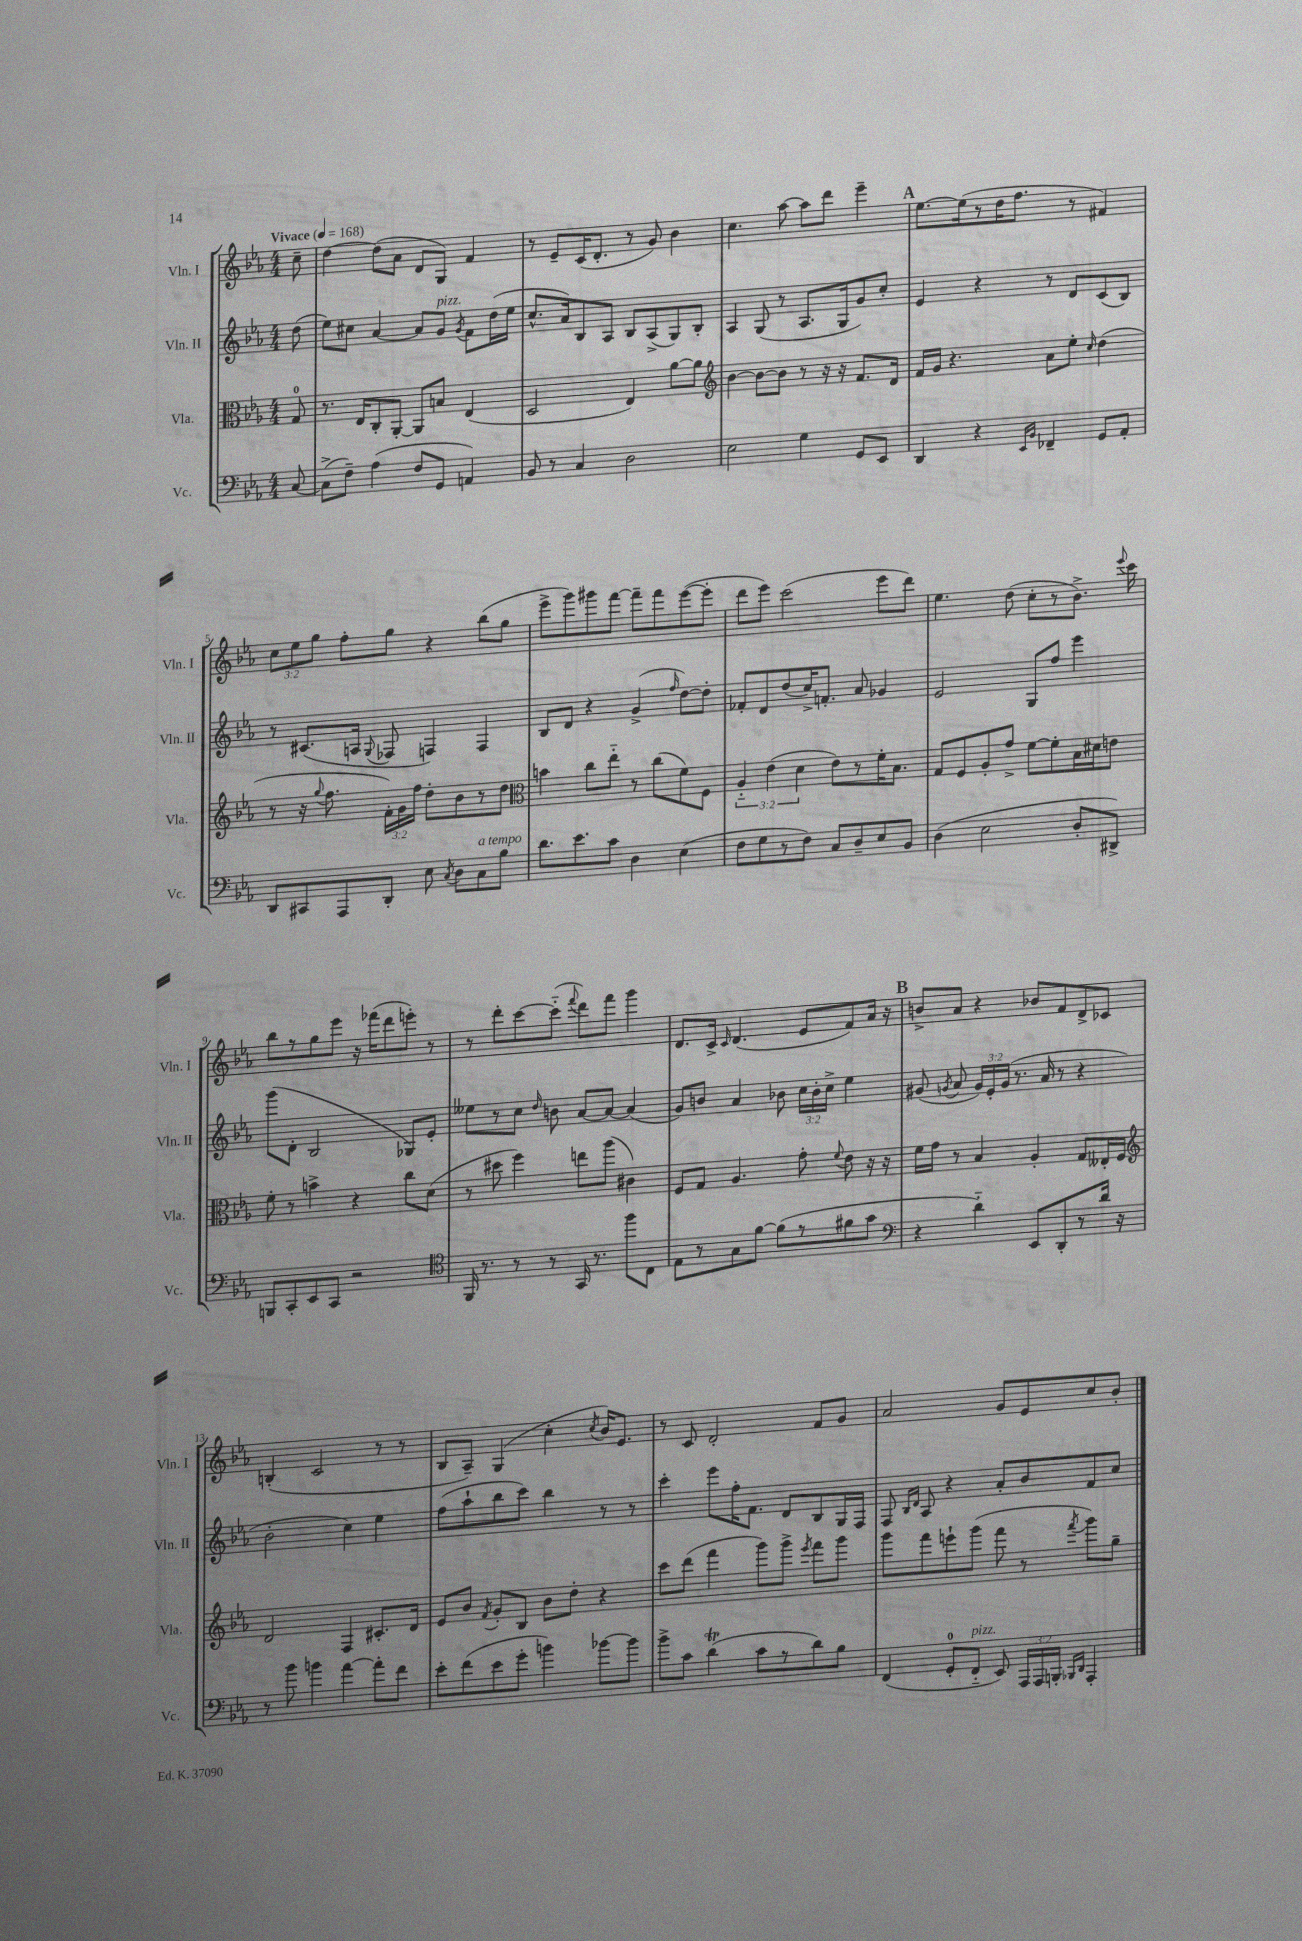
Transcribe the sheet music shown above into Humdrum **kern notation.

**kern	**kern	**kern	**kern
*staff4	*staff3	*staff2	*staff1
*clefF4	*clefC3	*clefG2	*clefG2
*k[b-e-a-]	*k[b-e-a-]	*k[b-e-a-]	*k[b-e-a-]
*M4/4	*M4/4	*M4/4	*M4/4
*MM168	*MM168	*MM168	*MM168
[8C	8G	(8dd	8cc~
=	=	=	=
(8C^]	8.r	8ee-)	[4dd
8F~)	.	8cc#	.
.	16E-	.	.
(4A-	8C'	[4a-	(8dd]
.	[8AA-'	.	8a-
8F	8AA-]	8a-]	8d
8GG	8B	8g	8G)
.	.	8qg	.
4AA)	(4E-	8f	4f
.	.	(16dd	.
.	.	16ee-	.
=	=	=	=
8BB-	2D	8.cc^^	8r
8r	.	.	8e-~
.	.	16a-)	.
4C	.	8B-	(16c
.	.	.	8.d'
.	.	8A-	.
2D	4E-)	8B-	8r
.	.	(8A-^	8g)
.	[8a-	8G)	4b-
.	8a-]	8B-'	.
=	=	=	=
*	*clefG2	*	*
2E-	[4b-	4A-	4.cc
.	8b-_	(8G	.
.	8b-]	8r	[8aa-
4G	8r	8.A-	8aa-]
.	16r	.	8ddd
.	16r	16G	.
8GG	8.f	8g)	4eee-~
8EE-	.	8cc'	.
.	16d	.	.
=	=	=	=
4DD	16f	4e-	[8.ee-
.	16g	.	.
.	4.r	.	.
.	.	.	(16ee-]
4r	.	4r	8r
.	.	.	16dd
.	.	.	8.ff
16qqEE-	.	.	.
16qqBB-	.	.	.
4FF-~	8a-	8r	.
.	8ee-'	8d	8r
.	16qqcc	.	.
8GG	(4dd	(8c	4f#)
8AA-'	.	8B-)	.
=	=	=	=
8DD	8r	8r	12cc
.	.	.	12ee-
8CC#	16r	(8.c#	.
.	.	.	12gg
.	8qqgg	.	.
.	8.ff	.	.
8AAA-	.	.	8ff'
.	.	16A	.
.	.	8qqG	.
8DD'	24f')	8F-	8gg
.	24g	.	.
.	24ff	.	.
8E-	8dd'	4F)	4r
8qC	.	.	.
8D	8b-	.	.
8C	8r	4F	(8bb-
8B-	8dd	.	8gg
=	=	=	=
*	*clefC3	*	*
8.d	4b	8B-	8eee-^
.	.	8d	8ggg)
8.e-	.	.	.
.	8cc	4r	8ggg#
8c	8ee-'~	.	[8fff
4D	8r	(4g^	8fff~]
.	(8cc	.	8fff
.	.	16qqff	.
(4E-	8f)	[8dd)	([8eee-
.	8F	8dd']	8eee-']
=	=	=	=
8F	6A-'~	8f-'	8ddd
8G	.	8d	8eee-)
.	(6e-	.	.
8r	.	(8dd	(2ccc
.	6d	.	.
8F)	.	16cc^)	.
.	.	8.f'	.
8C	8e-)	.	.
8D~	8r	8a-	.
8E-	16f'	4g-	8eee-
.	8.B-	.	.
8BB-	.	.	8ddd)
=	=	=	=
(4D	8G	2e-	4.ee-
.	8F	.	.
2E-	8A-'	.	.
.	8g^	.	(8dd
.	[8f	8G	8cc'
.	8f']	8ff	8r
8D'	16B-	4eee-	8.b-^)
.	16d#	.	.
8DD#^)	8e	.	.
.	.	.	8qqeee-
.	.	.	16ccc
=	=	=	=
8BBB	8f'	(8ggg	8bb-
8CC'	8r	8d'	8r
8EE-	4b^	2B-	8gg
8CC	.	.	8eee-
2r	4r	.	16r
.	.	.	(16fff-
.	.	.	8ddd
.	8cc	8G-)	8eee')
.	(8d	8e-'	8r
=	=	=	=
*clefC4	*	*	*
16FF	8r	8ee--	8r
8.r	.	.	.
.	8dd#	8r	8ddd'
8r	4ff)	8cc	[8ccc
.	.	16qqdd	.
8r	.	8b	(8ccc'~]
.	.	.	8qqfff
16GG	8ee	[8a-	8ddd)
8.r	.	.	.
.	(8aa-	8a-_	8fff
8ff	4c#)	(4a-]	4ggg
8C	.	.	.
=	=	=	=
8E-	8F	8g)	8.d
8r	8G	8b	.
.	.	.	16c^
.	.	.	16qqc
8G	4.A-	4a-	(4.d
[8f	.	.	.
(8f]	.	8b-	.
8r	8g'	24cc	8e-
.	.	24b-'	.
.	.	24cc^	.
.	8qqf	.	.
8f#	8e-	4ee-	8f)
8g	16r	.	16a-
.	16r	.	16r
=	=	=	=
*clefF4	*	*	*
4r	16f	(8g#	8b^
.	16g	.	.
.	.	8qg	.
.	8r	8a-	8a-
4d'~)	4B-	24g)	4r
.	.	24e-'	.
.	.	(24g	.
.	.	8.r	.
8EE-	4A-'	.	8b-
.	.	16a-	.
8DD'	.	8r	8f
8r	8G	4r	8d^
16d	16E--'	.	8c-
16r	16F	.	.
=	=	=	=
*	*clefG2	*	*
8r	2d	2b-'	(4B'
8b-	.	.	.
4b	.	.	2c
[4a-	4F	4cc)	.
8a-']	8.c#'	4ee-	8r
8f	.	.	8r
.	16d	.	.
=	=	=	=
8e-'	8e-	(8ff	8B-
(8f	8b-	8aa-`	8A-~)
.	8qf	.	.
8e-	8g'	8bb-	(4G
8g'	8B-	8ccc)	.
4b)	8b-	4bb-	4cc'
.	8dd'	.	.
.	.	.	8qcc
[8b-	4r	8r	16b-)
.	.	.	8.e-
8b-]	.	8r	.
=	=	=	=
8b-^	8ccc	4ccc'	8r
8c	(8ddd	.	8c
(4d	4fff	8eee-	2d'
.	.	16ff'	.
.	.	8.f	.
8c	8ggg)	.	.
8r	8ggg^	8d	.
.	8qeee-	.	.
8d)	8fff	8B-	8f
8B-	8ggg	16G	8g
.	.	16F	.
=	=	=	=
(4FF	8ggg	8F	2a-
.	.	16qqB-	.
.	.	16qqd	.
.	8fff	8A-	.
8GG'	8eee`	4r	.
8FF'~	(8ggg	.	.
8EE-)	8fff	8a-'	8g
24AAA-	8r	8b-	8e-
24AAA-	.	.	.
24BBB'	.	.	.
16qqBBB-	.	.	.
16qqDD	8qfff	.	.
4AAA-'	8ggg)	8f	8cc
.	8gg~	8cc	8b-'
==	==	==	==
*-	*-	*-	*-
